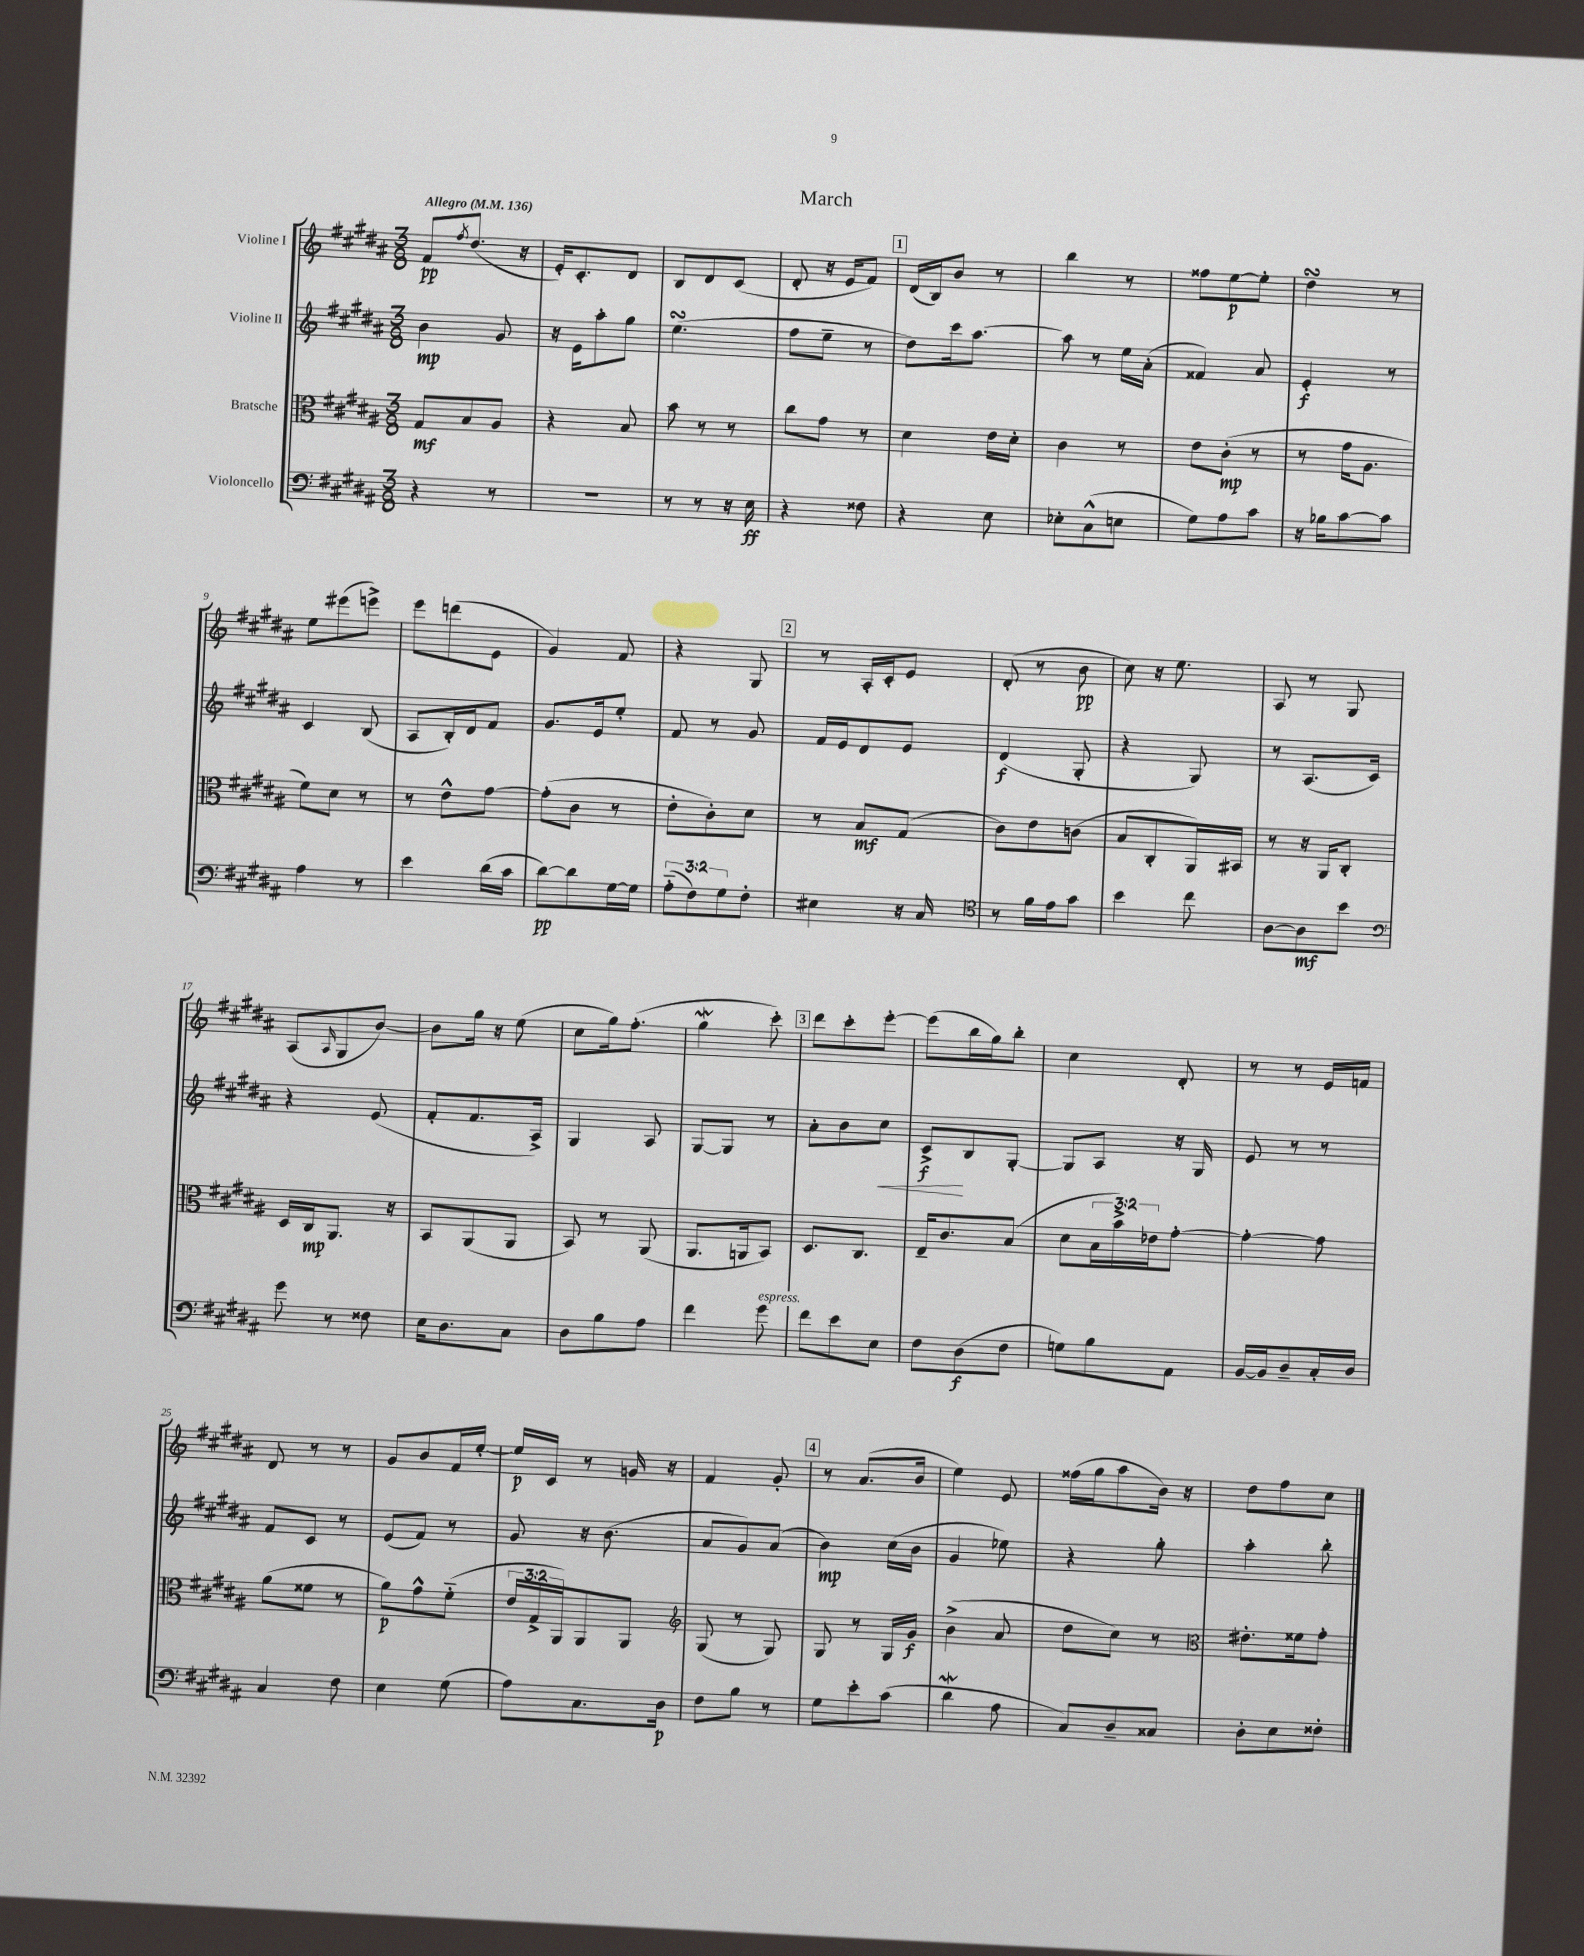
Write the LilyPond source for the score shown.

\header { title = "March" }
<<
\new StaffGroup <<
\new Staff = "s0" \with { instrumentName = "Violine I" } {
    \clef treble \key b \major \numericTimeSignature \time 3/8 \tempo "Allegro" 4 = 136
    fis'8\pp \acciaccatura { fis''8 } dis''8.( r16 |
    e'16-.) cis'8.-. dis'8 |
    b8 dis'8 cis'8( |
    dis'8-. r16 e'16 fis'8) |
    \mark \markup { \box "1" } dis'16( b16) b'8 r8 |
    b''4 r8 |
    fisis''8 e''8~\p e''8-. |
    dis''4\turn r8 |
    e''8 eis'''8( e'''8->) |
    e'''8 d'''8( e'8 |
    gis'4) fis'8 |
    r4 gis8 |
    \mark \markup { \box "2" } r8 ais16-. cis'16-. e'8 |
    dis'8-.( r8 b'8\pp |
    cis''8) r16 e''8. |
    ais8 r8 gis8 |
    ais8( \grace { ais16 } gis8 b'8~) |
    b'8 gis''16 r16 e''8( |
    cis''8 gis''16) fis''8.-.( |
    gis''4\mordent cis'''8-.) |
    \mark \markup { \box "3" } dis'''8 cis'''8-. e'''8~-. |
    e'''8( b''16 gis''16) b''8-. |
    cis''4 dis'8-. |
    r8 r8 e'16 f'16 |
    dis'8 r8 r8 |
    gis'8 b'8 fis'16 e''16~-. |
    e''16\p cis'16 r8 g'16 r16 |
    fis'4 gis'8-. |
    \mark \markup { \box "4" } r8 ais'8.( b'16 |
    e''4) e'8 |
    fisis''16( gis''16 ais''8 b'16) r16 |
    dis''8 fis''8 cis''8 \bar "|." |
}
\new Staff = "s1" \with { instrumentName = "Violine II" } {
    \clef treble \key b \major \numericTimeSignature \time 3/8
    b'4\mp gis'8 |
    r16 e'16 ais''8-. gis''8 |
    e''4.\turn( |
    fis''8 e''8-- r8 |
    \mark \markup { \box "1" } dis''8) cis'''16 ais''8.~ |
    ais''8 r8 e''16 ais'16-.( |
    fisis'4) ais'8 |
    e'4-.\f r8 |
    cis'4 b8( |
    ais8 b16-.) dis'16 fis'8 |
    gis'8. e'16 e''8-. |
    fis'8 r8 gis'8 |
    \mark \markup { \box "2" } fis'16 e'16 dis'8 e'8 |
    dis'4\f( gis8-. |
    r4 gis8) |
    r8 ais8.( cis'16) |
    r4 e'8( |
    fis'8-. fis'8. ais16->) |
    gis4 ais8 |
    gis8~ gis8 r8 |
    \mark \markup { \box "3" } ais'8-. b'8 cis''8\< |
    cis'8->\f\! b8 gis8~-. |
    gis8 ais8 r16 gis16 |
    e'8 r8 r8 |
    fis'8 cis'8 r8 |
    e'8( fis'8) r8 |
    gis'8 r16 b'8.( |
    ais'8 gis'8) ais'8( |
    \mark \markup { \box "4" } b'4\mp) cis''16( b'16 |
    gis'4 ees''8) |
    r4 gis''8-. |
    ais''4-. b''8-. \bar "|." |
}
\new Staff = "s2" \with { instrumentName = "Bratsche" } {
    \clef alto \key b \major \numericTimeSignature \time 3/8 \override Staff.TupletNumber.text = #tuplet-number::calc-fraction-text
    gis8\mf b8 ais8 |
    r4 b8 |
    b'8 r8 r8 |
    cis''8 gis'8 r8 |
    \mark \markup { \box "1" } dis'4 e'16 dis'16-. |
    cis'4 r8 |
    e'8 cis'8-.\mp( r8 |
    r8 gis'16 ais8. |
    fis'8) dis'8 r8 |
    r8 e'8-^ gis'8~ |
    gis'8-.( cis'8 r8 |
    e'8-. cis'8-.) dis'8 |
    \mark \markup { \box "2" } r8 b8\mf gis8( |
    cis'8) e'8 c'8( |
    b8 cis8-. ais,16) bis,16 |
    r8 r16 ais,16 cis8-. |
    dis16 cis16\mp ais,8. r16 |
    b,8 ais,8( ais,8 |
    b,8) r8 ais,8( |
    ais,8. a,16 b,8) |
    \mark \markup { \box "3" } dis8. cis8. |
    e16-- cis'8. b8( |
    dis'8 \tuplet 3/2 { b16 b'16->) ees'16 } gis'8~-. |
    gis'4~-. gis'8 |
    ais'8( fisis'8 r8 |
    ais'8\p) gis'8-^ fis'8-_( |
    \tuplet 3/2 { e'16 gis16-> ais,16) } ais,8 ais,8 |
    \clef treble gis8( r8 gis8) |
    \mark \markup { \box "4" } gis8 r8 gis16 gis'16\f |
    b'4->( ais'8 |
    dis''8 cis''8) r8 |
    \clef alto eis'8.-. fisis'16 gis'8-. \bar "|." |
}
\new Staff = "s3" \with { instrumentName = "Violoncello" } {
    \clef bass \key b \major \numericTimeSignature \time 3/8 \override Staff.TupletNumber.text = #tuplet-number::calc-fraction-text
    r4 r8 |
    R4. |
    r8 r8 r16 e16\ff |
    r4 fisis8 |
    \mark \markup { \box "1" } r4 e8 |
    ees8-. cis8-^( e8 |
    gis8) ais8 cis'8 |
    r16 bes16 cis'8~ cis'8 |
    ais4 r8 |
    e'4 dis'16( cis'16 |
    dis'8~\pp) dis'8 gis16~ gis16 |
    \tuplet 3/2 { ais8-_( fis8) gis8 } fis8-. |
    \mark \markup { \box "2" } eis4 r16 cis16 |
    \clef tenor r8 fis'16 e'16 gis'8 |
    b'4 cis''8 |
    ais8~ ais8\mf b'8 |
    \clef bass gis'8 r8 fisis8 |
    e16 dis8. cis8 |
    dis8 b8 ais8 |
    fis'4 gis'8^\markup { \italic "espress." } |
    \mark \markup { \box "3" } fis'8 e'8 e8 |
    fis8 dis8\f( fis8 |
    g8) b8 ais,8 |
    b,16~ b,16 dis8-- cis16-. dis16 |
    cis4 fis8 |
    e4 gis8( |
    ais8) cis8. dis16\p |
    fis8 b8 r8 |
    \mark \markup { \box "4" } gis8 e'8-. cis'8( |
    dis'4\mordent ais8 |
    cis8) dis8-- cisis8 |
    dis8-. e8 fisis8-. \bar "|." |
}
>>
>>
